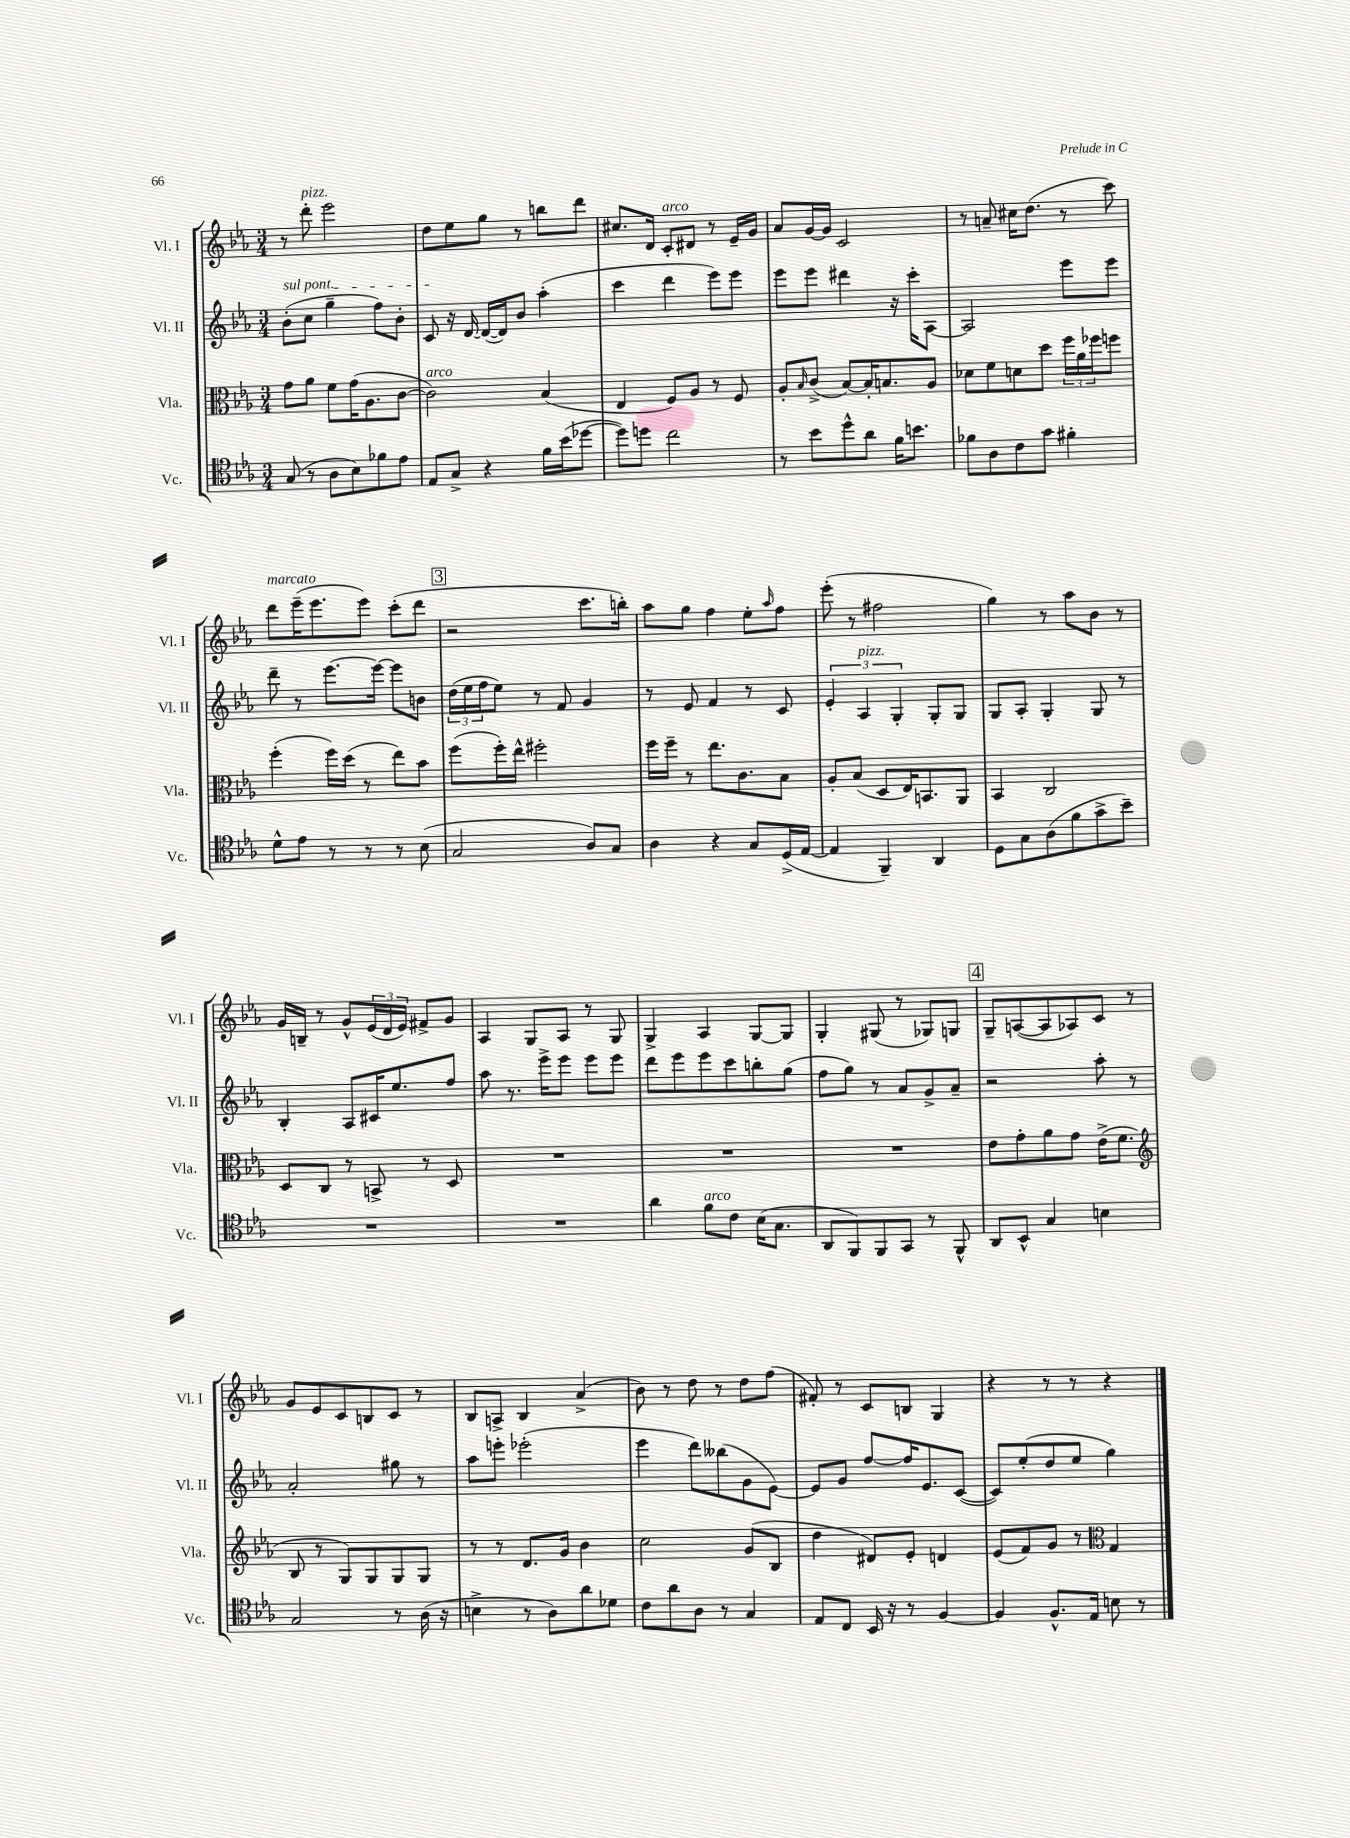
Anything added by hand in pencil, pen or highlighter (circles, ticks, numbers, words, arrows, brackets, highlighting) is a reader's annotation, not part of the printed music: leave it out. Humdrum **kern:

**kern	**kern	**kern	**kern
*staff4	*staff3	*staff2	*staff1
*clefC4	*clefC3	*clefG2	*clefG2
*k[b-e-a-]	*k[b-e-a-]	*k[b-e-a-]	*k[b-e-a-]
*M3/4	*M3/4	*M3/4	*M3/4
(8G/	8g\L	(8b-'\L	8r
8r	8a-\J	8cc\J	8ddd'\
8A-\L	8f\L	4gg~\	2eee-\
8B-\)	(16g\K	.	.
.	8.A-\	.	.
8f-\	.	8ff\L)	.
8e-\J	[8c\J	8b-'\J	.
=	=	=	=
8E-/L	2c\])	8c/	8dd\L
8G^/J	.	16r	8ee-\
.	.	[16d/	.
4r	.	(16d/_LL	8gg\J
.	.	16d/]J)	.
.	.	8b-/J	8r
16f\LL	(4B-/	(4aa-'\	8bb\L
(16b-\J	.	.	.
[8dd-\J	.	.	8ddd\J
=	=	=	=
8dd-\]L)	4E-/	4ccc\	8.cc#/L
8dd\J	.	.	.
.	.	.	16d/Jk
2cc\	8F/L)	4ddd\	8c'/L
.	8A-/J	.	8d#/J
.	8r	8eee-\L)	8r
.	8F/	8eee-\J	16e-~/LL
.	.	.	16g/JJ
=	=	=	=
8r	8A-'/L	8eee-\L	8a-/L
.	16qqB-/	.	.
8b-\L	(8c^/J	8eee-\J	[16g/L
.	.	.	16g/]JJ
8dd^^\	[8B-/L)	4ddd#\	2c/
8a-\J	16B-'/]K	.	.
.	8.B/	.	.
16f\LK	.	16r	.
8.b\J	.	16ccc'\LK	.
.	8A-/J	[8A-\J	.
=	=	=	=
8f-\L	8d-\L	2A-/]	8r
8A-\	8f\	.	8a~/
8c\	8d\	.	16cc#\LK
.	.	.	(8.dd\J
8g\J	8dd\J	.	.
4f#'\	24ff\LL	8eee-\L	8r
.	24a-\	.	.
.	24ff-\J	.	.
.	8ff\J	8eee-\J	8ccc\)
=	=	=	=
8d^^\L	(4ff'\	8ddd~\	8ddd\L
8e-\J	.	8r	(16eee-~\K
.	.	.	8.eee-\
8r	16ff\LL)	[8.eee-\L	.
.	(16dd\JJ	.	.
8r	8r	.	8eee-\J)
.	.	16eee-\_Jk	.
8r	8ee-\L)	8eee-\]L	(8ccc'\L
(8B-\	8b-\J	8b\J	8ddd\J
=	=	=	=
2G/	(8ff\L	(24dd\LL	2r
.	.	24ee-\	.
.	.	24ff\J	.
.	16ff'\L)	8ee-\J)	.
.	16ee-^^\JJ	.	.
.	2ff#'\	8r	.
.	.	8f/	.
8A-/L)	.	4g/	8.ccc\L
8G/J	.	.	.
.	.	.	16bb'\Jk)
=	=	=	=
4A-\	16ff\LL	8r	8aa-\L
.	16ff~\JJ	.	.
.	8r	8e-/	8gg\J
4r	8.ee-\L	4f/	4ff\
.	8.c\	.	.
8G/L	.	8r	8ee-'\L
.	.	.	16qqaa-/
(16D^/L	8B-\J	8c/	8ff\J
[16E-/JJ	.	.	.
=	=	=	=
4E-/]	8A-'/L	6e-'/	(8eee-'\
.	(8B-/J	.	8r
.	.	6A-/	.
4FF~/)	8D/L	.	2ff#\
.	.	6G'/	.
.	16E-/K)	.	.
.	8.BB/	.	.
4AA-/	.	8G'/L	.
.	8AA-/J	8G/J	.
=	=	=	=
8D\L	4BB-/	8G/L	4gg\)
8G\	.	8A-'/J	.
(8A-\	2C/	4G'/	8r
8f\	.	.	8aa-\L
8g^\	.	8G/	8b-\J
8b-~\J)	.	8r	8r
=	=	=	=
2.r	8D/L	4B-'/	16g/LL
.	.	.	16B~/JJ
.	8C/J	.	8r
.	8r	8A-/L	8g^^/L
.	8BB^/	16c#/K	(24e-/L
.	.	.	24d/
.	.	8.ee-/	.
.	.	.	24e-/JJ)
.	8r	.	8f#^/L
.	8D/	8ff/J	8g/J
=	=	=	=
2.r	2.r	8aa-\	4A-/
.	.	8.r	.
.	.	.	8G/L
.	.	16eee-^\LK	.
.	.	8eee-\J	8A-/J
.	.	8eee-\L	8r
.	.	8eee-\J	8G/
=	=	=	=
4a-\	2.r	8ddd\L	4G^/
.	.	8eee-\	.
8f\L	.	8eee-\	4A-/
8c\J	.	8ccc\	.
(16B-\LK	.	8bb'\	[8G/L
8.G\J	.	.	.
.	.	(8gg\J	8G/]J
=	=	=	=
8AA-/L	2.r	8ff\L	4G'/
8FF/)	.	8gg\J)	.
8FF/	.	8r	(8G#/
8GG/J	.	8a-/L	8r
8r	.	8g^/	8G-/L)
8FF^^/	.	8a-~/J	8G/J
=	=	=	=
8AA-/L	8e-\L	2r	8G~/L
8BB-^^/J	8g'\	.	([8A/
4G/	8a-\	.	8A/]
.	8g\J	.	8A-/)
4B\	(16e-^\LK	8aa-'\	8c/J
.	8.f\J	.	.
.	.	8r	8r
=	=	=	=
*	*clefG2	*	*
2G/	8B-/	2a-'/	8g/L
.	8r	.	8e-/
.	8G/L)	.	8c/
.	8G/	.	8B/
8r	8G/	8gg#\	8c/J
(16A-\	8G/J	8r	8r
16r	.	.	.
=	=	=	=
4B^\	8r	8aa-\L	8B-/L
.	8r	8eee'\J	8A^/J
8r	8.d/L	(2eee-'\	4B-/
8A-\L)	.	.	.
.	16g/Jk	.	.
8a-\	4b-\	.	(4a-^/
8d-\J	.	.	.
=	=	=	=
8c\L	2cc\	4eee-\	8b-\)
8a-\	.	.	8r
8A-\J	.	8ddd\L)	8dd\
8r	.	(8bb--\	8r
4G/	(8g/L	8g\	8dd\L
.	8B-/J	[8e-\J)	(8ff\J
=	=	=	=
8E-/L	4dd\	8e-/]L	8f#'/)
8C/J	.	8g/J	8r
16BB-/	8d#/L)	[8ff/L	8c/L
16r	.	.	.
8r	8e-'/J	16ff/]K	8B/J
.	.	8.e-/	.
[4F/	4d/	.	4G/
.	.	([8c/J	.
=	=	=	=
4F/]	(8e-/L	8c/]L)	4r
.	8f/)	(8ee-'/	.
8.F^^/L	8g/J	8dd/	8r
.	8r	8ee-/J	8r
16E-/Jk	.	.	.
*	*clefC3	*	*
8B\	4G/	4gg\)	4r
8r	.	.	.
==	==	==	==
*-	*-	*-	*-
